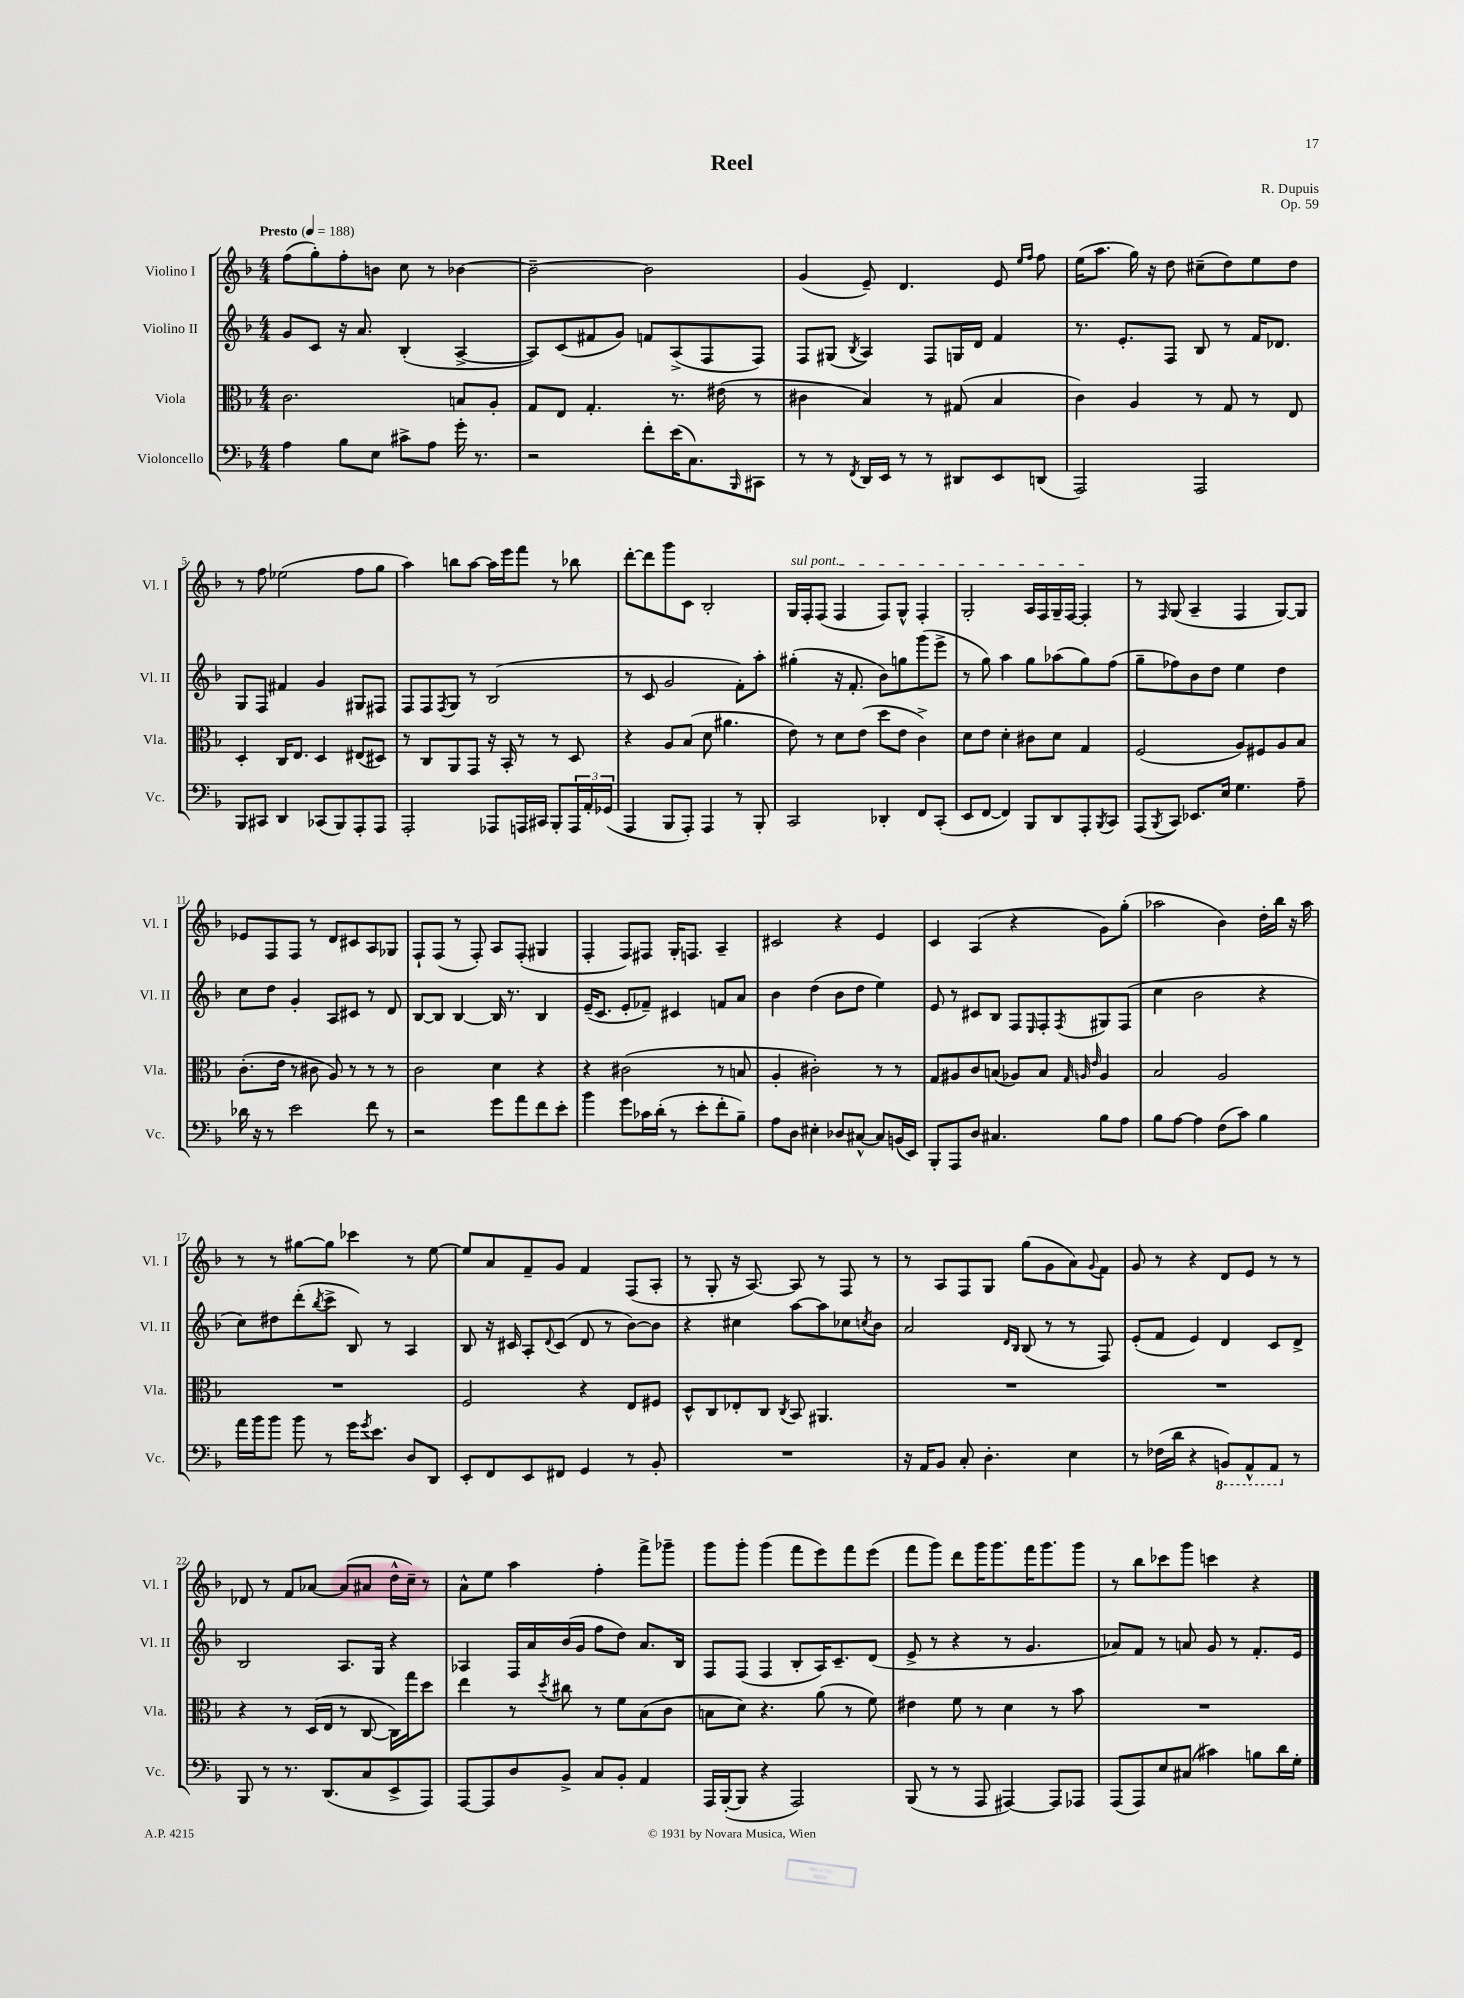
\header { title = "Reel" composer = "R. Dupuis" opus = "Op. 59" }
<<
\new StaffGroup <<
\new Staff = "s0" \with { instrumentName = "Violino I" shortInstrumentName = "Vl. I" } {
    \clef treble \key f \major \numericTimeSignature \time 4/4 \tempo "Presto" 4 = 188
    f''8( g''8-.) f''8-. b'8 c''8 r8 bes'4~ |
    bes'2~-- bes'2 |
    g'4( e'8--) d'4. e'8 \grace { e''16 f''16 } f''8 |
    e''16( a''8. g''16) r16 d''8 cis''8--( d''8) e''8 d''8 |
    r8 f''8 ees''2( f''8 g''8 |
    a''4) b''8 a''8~ a''16 e'''16 f'''8 r8 bes''8 |
    d'''8~-. d'''8 g'''8 c'8 bes2-. |
    \once \override TextSpanner.bound-details.left.text = \markup { \italic "sul pont." } g16\startTextSpan f16-. f8( f4 f8) g8-^ f4-. |
    g2-. a16 f16 g16-- f16~ f4-.\stopTextSpan |
    r8 \grace { f16 } g8( a4-- f4 g8~) g8 |
    ees'8 f8 f8 r8 d'8 cis'8 a8 ges8 |
    f8-! f8( r8 f8-.) a8 f8-.( gis4 |
    f4-. f8) fis8 g16-. f8. a4-- |
    cis'2 r4 e'4 |
    c'4 a4( r4 g'8) g''8-.( |
    aes''2 bes'4) d''16-. bes''16 r16 aes''16 |
    r8 r8 gis''8~ gis''8 ces'''4 r8 e''8~ |
    e''8 a'8 f'8-- g'8 f'4 f8( a8-. |
    r8 g8-. r16 a8.~) a8 r8 f8 r8 |
    r8 a8 f8 g8 g''8( g'8 a'8) \appoggiatura { g'8 } f'8 |
    g'8 r8 r4 d'8 e'8 r8 r8 |
    des'8 r8 f'8 aes'8~ aes'8( ais'8 d''16-^ c''16--) r8 |
    a'8-^ e''8 a''4 f''4-. f'''8-> ges'''8-- |
    g'''8 g'''8-. g'''4( f'''8 e'''8) f'''8 e'''8( |
    f'''8 g'''8) d'''8 g'''16 g'''8. f'''16 g'''8. g'''8 |
    r8 bes''8 ces'''8 g'''8 c'''4 r4 \bar "|." |
}
\new Staff = "s1" \with { instrumentName = "Violino II" shortInstrumentName = "Vl. II" } {
    \clef treble \key f \major \numericTimeSignature \time 4/4
    g'8 c'8 r16 a'8. bes4-.( a4~-> |
    a8) c'8( fis'8 g'8) f'8 a8->( f8 f8) |
    f8 gis8( \acciaccatura { bes8 } a4) f8 g16 d'16 f'4 |
    r8. e'8.-. f8 bes8 r8 f'16 des'8. |
    g8 f8 fis'4 g'4 gis8 fis8 |
    f8 f8 \acciaccatura { f8 } g8 r8 bes2( |
    r8 c'8 g'2 f'8-.) a''8-. |
    gis''4-.( r16 f'8.-. bes'8) g''8 g'''8( e'''8-> |
    r8 g''8) a''4 g''8 aes''8( g''8) f''8( |
    g''8-- fes''8) bes'8 d''8 e''4 d''4 |
    c''8 d''8 g'4-. a8 cis'8 r8 d'8 |
    bes8~ bes8 bes4~ bes16 r8. bes4 |
    e'16--( c'8. e'8-. fes'8--) cis'4 f'8 a'8 |
    bes'4 d''4( bes'8 d''8 e''4) |
    e'8 r8 cis'8 bes8 f8 \grace { e16 } f8-. \acciaccatura { f8 } gis8 f8( |
    c''4 bes'2 r4 |
    c''8) dis''8 d'''8-.( \acciaccatura { bes''8 } c'''8-> bes8) r8 a4 |
    bes8 r16 cis'16 a8-. \appoggiatura { d'8 } cis'8( d'8 r8 bes'8~) bes'8 |
    r4 cis''4 a''8~ a''8 ces''8 \acciaccatura { c''8 } bes'8 |
    a'2 \grace { d'16 bes16 } bes8( r8 r8 f8) |
    e'8-.( f'8 e'4) d'4 c'8 d'8-> |
    bes2 a8. g16 r4 |
    aes4 f16 a'16 bes'16( g'16 f''8 d''8) a'8. bes16 |
    f8 f8( f4 bes8-. a16) c'8.-- d'8( |
    e'8-> r8 r4 r8 g'4. |
    aes'8) f'8 r8 a'8 g'8 r8 f'8.-. e'16 \bar "|." |
}
\new Staff = "s2" \with { instrumentName = "Viola" shortInstrumentName = "Vla." } {
    \clef alto \key f \major \numericTimeSignature \time 4/4
    c'2. b8 a8-. |
    g8 e8 g4.-. r8. eis'16( r8 |
    cis'4 bes4) r8 gis8( bes4 |
    c'4) a4 r8 g8 r8 e8 |
    d4-. c16 e8. d4 eis8( dis8) |
    r8 c8 a,8 g,8 r16 bes,16-. r8 r8 d8 |
    r4 a8 bes8( d'8 ais'4. |
    e'8) r8 d'8 e'8( d''8 e'8 c'4->) |
    d'8 e'8 d'4-. cis'8 d'8 g4 |
    f2( a8) fis8 a8 bes8 |
    c'8.-.( e'16 r8 cis'8 a8) r8 r8 r8 |
    c'2 d'4 r4 |
    r4 cis'2( r8 b8 |
    a4-. cis'2-.) r8 r8 |
    g8 ais8 c'8 b8( aes8) b8 \grace { g32 a32 e'32 } a4 |
    bes2 a2 |
    R1 |
    f2 r4 e8 fis8 |
    d8-^ c8 ees8-. c8 \acciaccatura { c8 } bes,8 ais,4. |
    R1 |
    R1 |
    r4 r8 d16( e16 r8 c8~ c16) g''16 d''8 |
    e''4 r8 \acciaccatura { d''8 } cis''8 r8 f'8 bes8( c'8 |
    b8 d'8) r4. a'8( r8 f'8) |
    eis'4 f'8 r8 d'4 r8 bes'8 |
    R1 \bar "|." |
}
\new Staff = "s3" \with { instrumentName = "Violoncello" shortInstrumentName = "Vc." } {
    \clef bass \key f \major \numericTimeSignature \time 4/4
    a4 bes8 e8 cis'8-> a8 g'16-. r8. |
    r2 f'8-. e'16( c8.) \grace { bes,,16 } cis,8 |
    r8 r8 \acciaccatura { f,8 } d,16 e,16 r8 r8 dis,8 e,8 d,8( |
    a,,2) a,,2 |
    bes,,8 cis,8 d,4 ces,8( bes,,8) a,,8-. a,,8 |
    a,,2-. aes,,8 a,,16 cis,16 bes,,8-. \tuplet 3/2 { a,,16 a,16-. ges,16( } |
    a,,4 bes,,8 a,,8-.) a,,4 r8 bes,,8-. |
    c,2 des,4-. f,8 c,8-.( |
    e,8 f,8~ f,4) bes,,8 d,8 a,,8-. \acciaccatura { bes,,8 } c,8 |
    a,,8( \acciaccatura { bes,,8 } c,8) ees,8. e16 g4. a8-- |
    des'16 r16 r8 e'2 f'8 r8 |
    r2 g'8 a'8 f'8 e'8-. |
    bes'4 g'8 ces'16 d'16-.( r8 e'8-. f'8-. bes8--) |
    a8 d8 eis4-. des8 cis8~-^ cis8 b,16( e,16) |
    bes,,8-. a,,8 d8 cis4. bes8 a8 |
    bes8 a8~ a4 f8( c'8) bes4 |
    a'16 bes'16 bes'8 bes'8 r8 g'16 \acciaccatura { g'8 } e'8. d8 d,8 |
    e,8-. f,8 e,8 fis,8 g,4 r8 bes,8-. |
    R1 |
    r16 a,16 bes,8 c8-. d4.-. e4 |
    r8 fes16( d'16 r4 \ottava #-1 b,,8) a,,8-^ a,,8 \ottava #0 r8 |
    bes,,8 r8 r8. d,8.( c8 e,8-> a,,8) |
    a,,8~ a,,8 d8 bes,8-> c8 bes,8-. a,4 |
    a,,16 bes,,16~-.( bes,,8 r4 a,,2) |
    bes,,8( r8 r8 a,,8 ais,,4~) ais,,8 aes,,8 |
    a,,8( a,,8) e8 cis8( cis'4) b8 d'16 g16-. \bar "|." |
}
>>
>>
